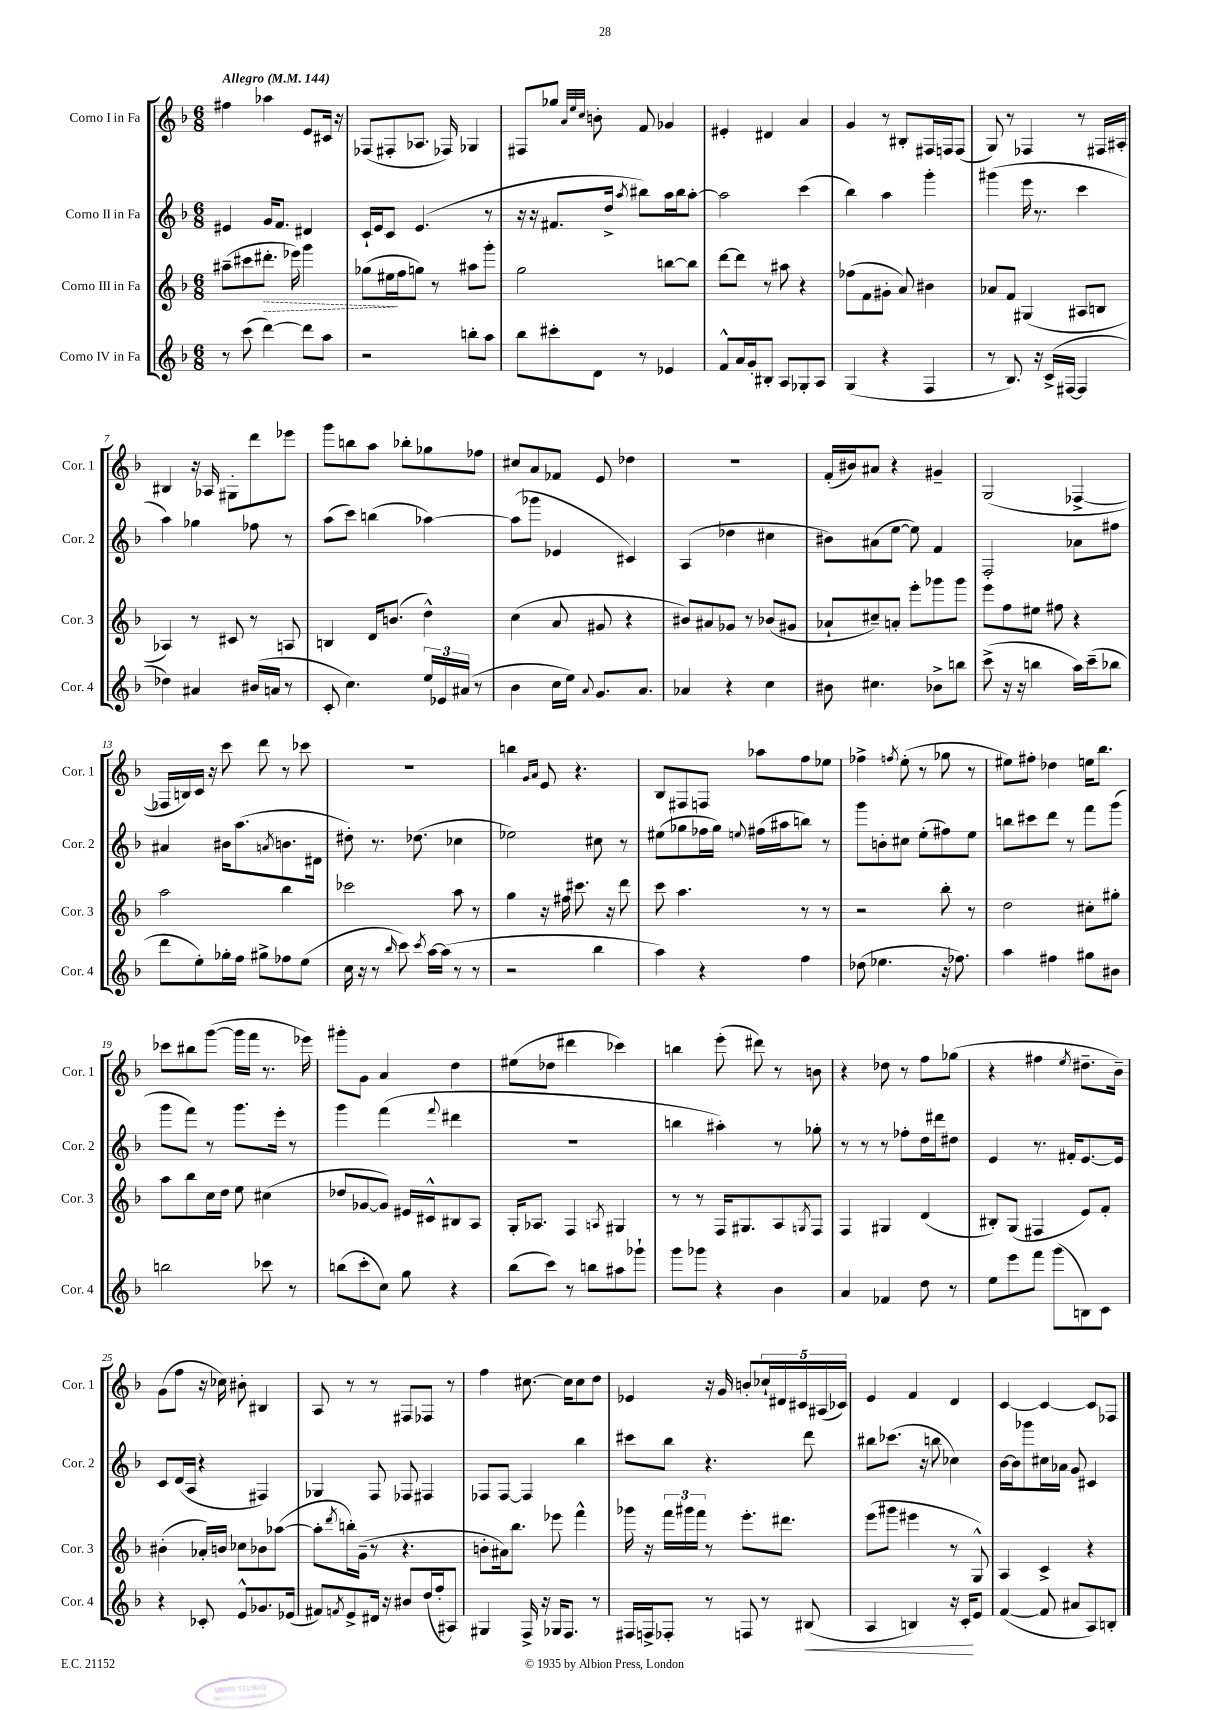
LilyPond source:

<<
\new StaffGroup <<
\new Staff = "s0" \with { instrumentName = "Corno I in Fa" shortInstrumentName = "Cor. 1" } {
    \clef treble \key f \major \numericTimeSignature \time 6/8 \tempo "Allegro" 4 = 144
    fis''4 aes''4 e'8 cis'16 r16 |
    fes8( fis8-. aes8. fes16) ges4 |
    fis8 ges''8 \grace { a'32 e''32 c''32 } b'8-. f'8 ges'4 |
    eis'4-. dis'4 a'4 |
    g'4 r8 bis8-. fis16 f16 f8( |
    g8) r8 fes4 r8 fis16 ais16-. |
    bis4 r16 aes16 gis8-. d'''8 ees'''8 |
    g'''8 b''8 a''8 bes''8-. ges''8 fes''8 |
    cis''8 a'8 fes'8 e'8 des''4 |
    R2. |
    f'16-.( bis'16) ais'8 r4 gis'4-- |
    g2( fes4~-> |
    fes16 b16) c'16 r16 c'''8 d'''8 r8 ces'''8 |
    R2. |
    b''4 \grace { g'16 a'16 } e'8 r4. |
    bes8 fis8 f8 aes''8 f''8 ees''8 |
    fes''4-> \acciaccatura { f''8 } e''8-.( r8 ges''8 r8 |
    eis''8) fis''8-. des''4 e''16 bes''8. |
    ces'''8 bis''8 g'''8~( g'''16 f'''16 r8. ees'''16) |
    gis'''8-. g'8 a'4 d''4 |
    eis''8( des''8 dis'''4 ces'''4) |
    b''4 e'''8-.( dis'''8) r8 b'8 |
    r4 des''8 r8 f''8 ges''8( |
    r4 fis''4 \acciaccatura { e''8 } dis''8.-- bes'16--) |
    g'8( f''8 r16 ces''16) bis'8-. bis4 |
    a8 r8 r8 fis8 fes8 r8 |
    f''4 cis''8.~ cis''16 cis''8 d''8 |
    ees'4 r16 g'16 b'8-. \tuplet 5/4 { ces''16-! dis'16 cis'16 ais16( ces'16) } |
    e'4 f'4 d'4 |
    c'4~ c'4~ c'8 fes8 \bar "|." |
}
\new Staff = "s1" \with { instrumentName = "Corno II in Fa" shortInstrumentName = "Cor. 2" } {
    \clef treble \key f \major \numericTimeSignature \time 6/8
    eis'4 g'16 f'8. dis'4 |
    c'16-! e'16 c'8 e'4.( r8 |
    r16 r16 fis'8. d''16-> \acciaccatura { a''8 } bis''8) a''16 bis''16 a''8~-. |
    a''2 c'''4( |
    bes''4) a''4 g'''4-. |
    gis'''4( e'''16 r8. c'''4 |
    a''4) ges''4 fes''8 r8 |
    a''8( c'''8) b''4( aes''4~) |
    aes''8( ges'''8 ees'4 cis'4) |
    a4( des''4 cis''4 |
    bis'8) ais'8( e''8~ e''8) f'4 |
    f2-. aes'8 fis''8 |
    ais'4 bis'16 a''8.( \acciaccatura { a'8 } b'8. dis'16 |
    dis''8-.) r8. des''8.( ces''4 |
    ees''2) cis''8 r8 |
    eis''8( ges''8 fes''16 ges''16) \appoggiatura { e''8 } fis''16( ais''16 b''8) r8 |
    g'''8 b'8-. cis''8 e''8-.( fis''8) e''8 |
    b''8 cis'''8 d'''8 r8 f'''8 g'''8( |
    g'''8 f'''8) r8 g'''8. e'''16-. r8 |
    g'''4 f'''4( \appoggiatura { f'''8 } dis'''4 |
    R2. |
    b''4 ais''4-.) r8 ges''8-. |
    r8 r8 r8 fes''8-. d''16 dis'''16 dis''8 |
    e'4 r8. fis'16-. e'8.~ e'16 |
    c'8 d'16( a16 r4 fis4) |
    ges4 f8 fes8 fis4 |
    fes8 fes8~ fes4 bes''4 |
    cis'''8 bes''8 r4. d'''8 |
    bis''8 ces'''8.( r16 b''8 ces''4) |
    bes'16~ bes'16 ges'''8 cis''16 aes'16 g'8 cis'4 \bar "|." |
}
\new Staff = "s2" \with { instrumentName = "Corno III in Fa" shortInstrumentName = "Cor. 3" } {
    \clef treble \key f \major \numericTimeSignature \time 6/8
    ais''8--( cis'''8 \once \override Hairpin.style = #'dashed-line dis'''8.-.\> ees'''16) g'''4 |
    ges''8( eis''16\! f''16 g''8) r8 ais''8 g'''8-. |
    g''2 b''8~ b''8 |
    d'''8~ d'''8 r8 ais''8 r4 |
    fes''8( f'8 gis'8-. a'8) bis'4 |
    aes'8 f'8 gis4( ais8 b8 |
    aes4) r8 cis'8 r8 a8 |
    b4 d'16 b'8.( d''4-^) |
    c''4( a'8 gis'8 r4 |
    bis'8) ais'8 ges'8 r8 bes'8( gis'8 |
    aes'8-! cis''8--) a'8-. e'''8-. ges'''8 ges'''8 |
    e'''8 f''8 eis''8 fis''8 r4 |
    a''2 bes''4 |
    ces'''2 a''8 r8 |
    g''4 r16 fis''16 cis'''8. r16 d'''8 |
    c'''8 a''4. r8 r8 |
    r2 bes''8-. r8 |
    d''2 cis''8-. gis''8-. |
    a''8 bes''8 c''16 d''16 e''8 cis''4( |
    des''8 ges'8~ ges'8) eis'16 cis'16-^ bis8 a8 |
    g16-. aes8. f4 \acciaccatura { a8 } gis4 |
    r8 r8 f16 gis8. a8 \acciaccatura { g8 } f8 |
    f4 gis4 d'4( |
    bis8-.) g8( fis4 e'8) f'8-. |
    bis'4-.( aes'16-.) b'16 ces''8 bes'8 aes''8~( |
    aes''8-. \acciaccatura { d'''8 } b''16-.) g'16--( r8 r4. |
    b'8-. ais'16) bes''8. ees'''8 f'''4-^ |
    ges'''16 r16 \tuplet 3/2 { f'''16 gis'''16 f'''16 } r8 e'''8.-. dis'''8. |
    e'''8( gis'''8 eis'''4 r8 g8-^) |
    a4 c'4-> r4 \bar "|." |
}
\new Staff = "s3" \with { instrumentName = "Corno IV in Fa" shortInstrumentName = "Cor. 4" } {
    \clef treble \key f \major \numericTimeSignature \time 6/8
    r8 c'''8( d'''4~) d'''8 a''8 |
    r2 b''8-. a''8 |
    bes''8 cis'''8-. d'8 r8 ees'4 |
    f'8-^ a'16 g'16-. bis8-. a8 ges8-. a8 |
    g4( r4 f4 |
    r8 bes8.) r16 c'16->( fis16~ fis4 |
    des''4) ais'4 bis'16( a'16 r8 |
    c'8-. c''4.) \tuplet 3/2 { e''16 ees'16 ais'16( } r8 |
    bes'4 c''16 e''16) \appoggiatura { a'8 } g'8. a'8. |
    aes'4 r4 c''4 |
    bis'8 cis''4. bes'8-> b''8 |
    c'''8->( r16 r16 b''4 a''16) c'''16--( bes''8 |
    d'''8 e''8-.) ges''16-. f''16 gis''8-> fes''8 e''8( |
    c''16 r16 r8 \grace { bes''16 } c'''8) \acciaccatura { c'''8 } a''16~ a''16( r8 r8 |
    r2 bes''4 |
    a''4) r4 f''4 |
    des''8( ees''4. r16 fes''8.) |
    a''4 fis''4 gis''8 bis'8 |
    b''2 ces'''8 r8 |
    b''8( c'''8-. c''8) g''8 r4 |
    bes''8( c'''8) r8 b''8 ais''8 ges'''8-! |
    g'''8 ges'''8 r4 bes'4 |
    a'4 fes'4 d''8 r8 |
    e''8 e'''8 f'''8 g'''8( b8) c'8 |
    r4 ces'8-. e'8-^ ges'8. ees'16( |
    fis'8) \acciaccatura { f'8 } e'8-> dis'16 r16 bis'8 d''16( f''16-. ais8) |
    gis4 f16-> r16 ges16 f8. r8 |
    fis16 f16-> fes8-. r8 f8 r8 bis8\<( |
    a4 b4) r16 c'16-.\! e'8 |
    f'4~( f'8 ais'8 a8) b8-. \bar "|." |
}
>>
>>
